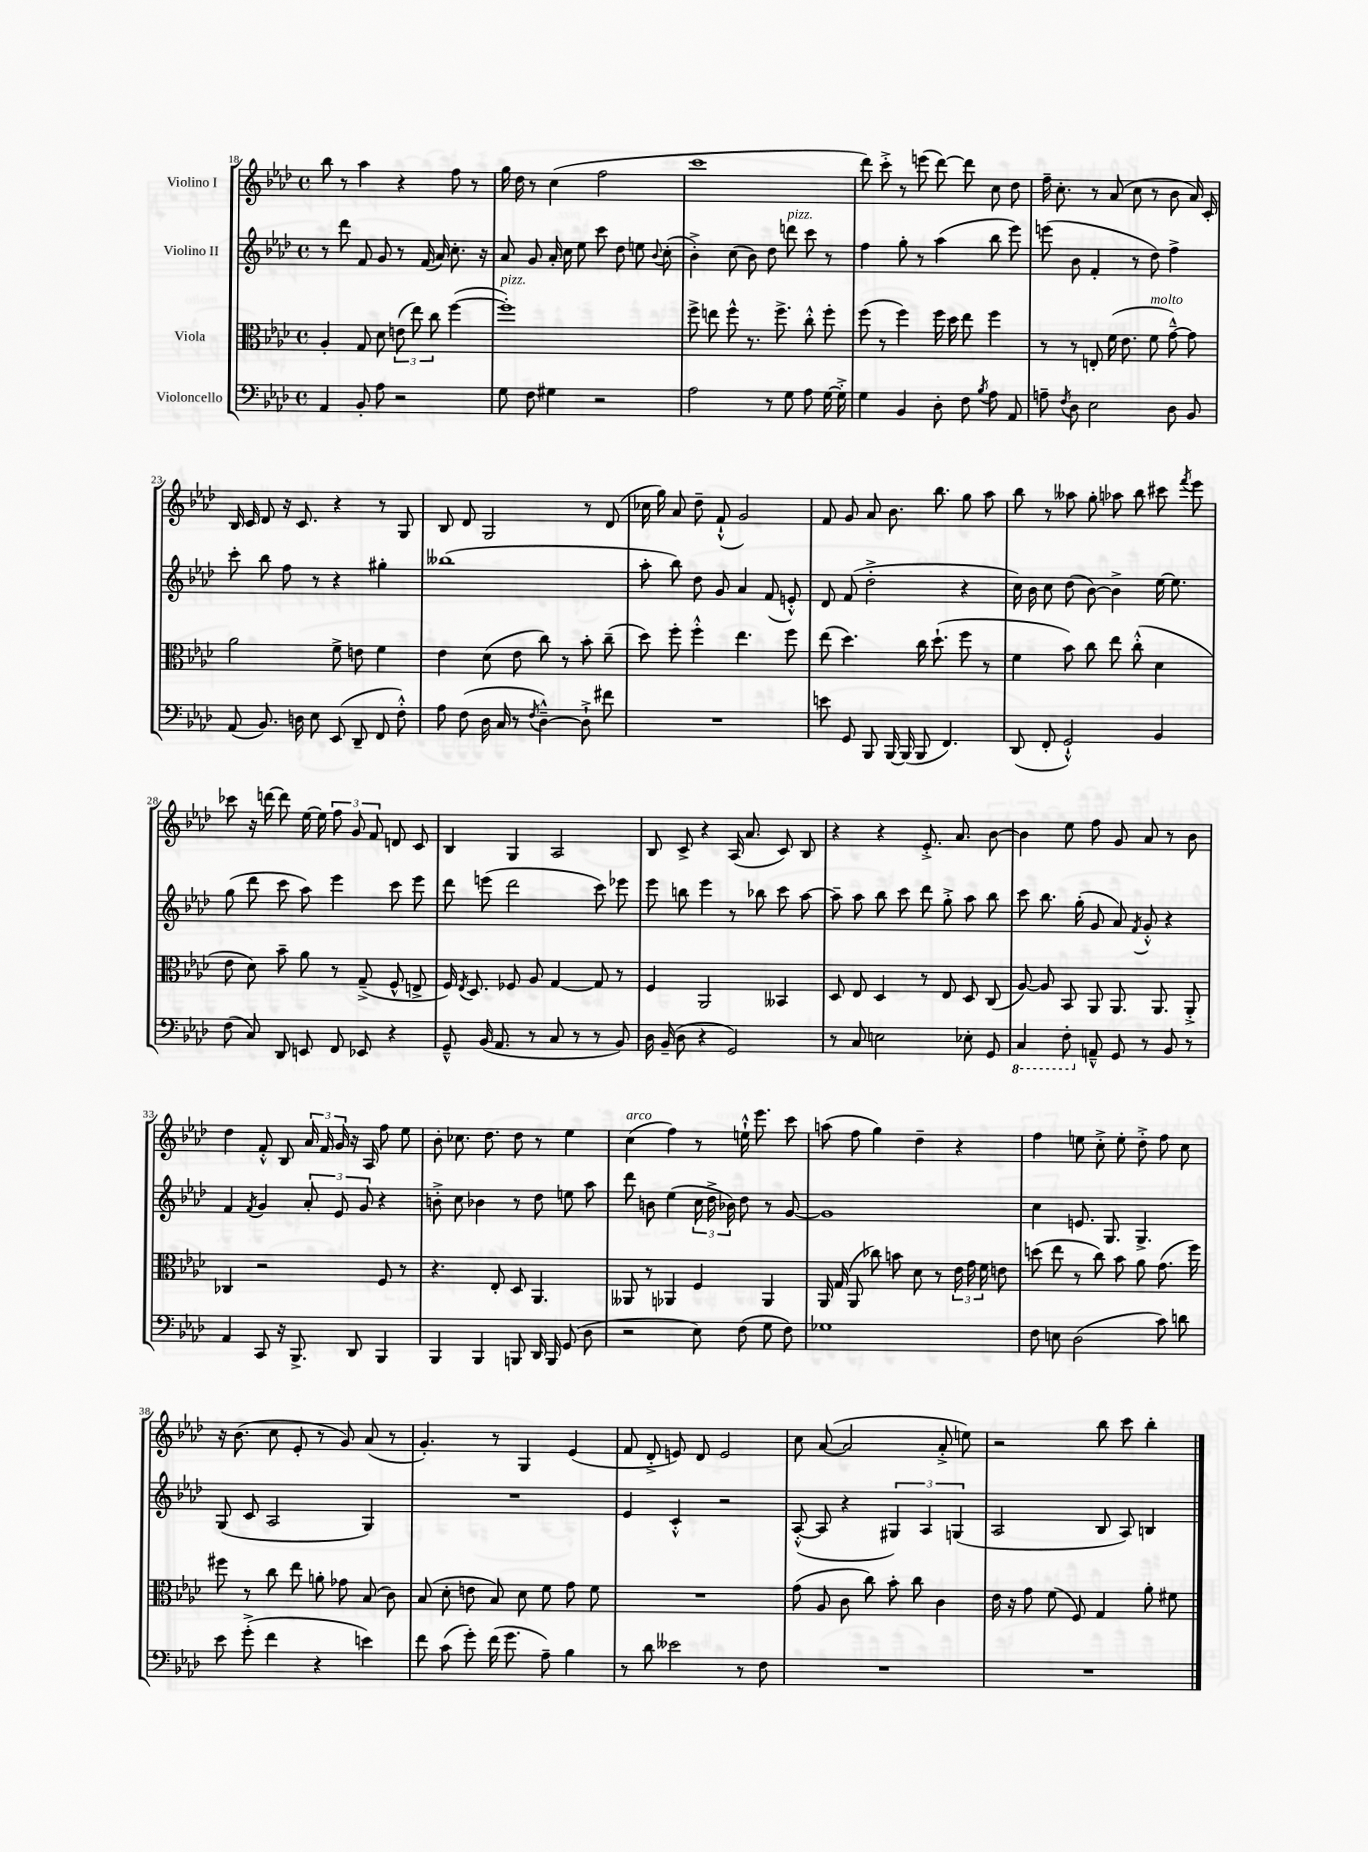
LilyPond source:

<<
\new StaffGroup <<
\new Staff = "s0" \with { instrumentName = "Violino I" } {
    \clef treble \key aes \major \defaultTimeSignature \time 4/4
    \autoBeamOff bes''8 r8 aes''4 r4 f''8 r8 |
    g''16 des''16 r8 c''4( f''2 |
    c'''1 |
    des'''8) c'''8-.-> r8 e'''8( des'''8~) des'''8 c''8 des''8 |
    f''16-- c''8.-. r8 aes'8( c''8 r8 bes'8 aes'16) c'16-. |
    bes16 c'16 des'8 r16 c'8. r4 r8 g8 |
    bes8 des'8 g2 r8 des'8( |
    ces''16 g''16) aes'8 des''8-- f'8-!-^( g'2) |
    f'8 g'8 aes'8 bes'8. bes''8. g''8 aes''8 |
    bes''8 r8 aeses''8 g''8-. aes''8 bes''8 cis'''8 \acciaccatura { f'''8 } ees'''8 |
    ces'''8 r16 d'''16~ d'''8 ees''16~ ees''16 \tuplet 3/2 { f''8 g'8 f'8 } d'8 c'8 |
    bes4 g4 aes2 |
    bes8 c'8-> r4 aes16( aes'8. c'8) bes8 |
    r4 r4 ees'8.-.-> aes'8. bes'8~ |
    bes'4 ees''8 f''8 g'8 aes'8 r8 bes'8 |
    des''4 f'8-.-^ bes8 \tuplet 3/2 { aes'16 f'16 g'16 } r16 aes16 f''8 ees''8 |
    bes'8-. ces''8. des''8. des''8 r8 ees''4 |
    c''4^\markup { \italic "arco" }( f''4) r8 e''16-!-^ ees'''8. c'''8 |
    a''8( f''8 g''4) des''4-- r4 |
    f''4 e''8 c''8-.-> e''8-. des''8-.-> f''8 c''8 |
    r16 bes'8.( c''8 ees'8-. r8 g'8) aes'8( r8 |
    g'4.-.) r8 g4 ees'4( |
    f'8 des'8-.-> e'8) des'8 e'2 |
    c''8 aes'8~( aes'2 aes'8-.-> e''8) |
    r2 bes''8 c'''8 bes''4-. \bar "|." |
}
\new Staff = "s1" \with { instrumentName = "Violino II" } {
    \clef treble \key aes \major \defaultTimeSignature \time 4/4
    \autoBeamOff r8 des'''8 f'8 g'8 r8 f'16( aes'16) c''8.-. r16 |
    aes'8 g'8 aes'16-. c''16 ees''8 c'''8 des''8 e''8 \appoggiatura { bes'8 } c''8-.( |
    bes'4-.->) c''8( bes'8) des''8 d'''8^\markup { \italic "pizz." } c'''8 r8 |
    f''4 g''8-. r8 aes''4( bes''8 ees'''8) |
    e'''8( bes'8 f'4-. r8 des''8) f''4-> |
    c'''8-. bes''8 f''8 r8 r4 gis''4-. |
    beses''1( |
    aes''8-. bes''8) des''8 g'8 aes'4 f'8( e'8-.-^) |
    des'8 f'8( des''2-.-> r4 |
    c''16) bes'16 c''8 des''8( bes'8~) bes'4-> ees''16~ ees''8. |
    g''8( des'''8 c'''8 aes''8) ees'''4 c'''8 ees'''8 |
    des'''8 e'''8( des'''2 c'''8) ees'''8 |
    ees'''8 b''8 ees'''4 r8 bes''8 c'''8 aes''8~ |
    aes''8-- aes''8 bes''8 c'''8 des'''8 g''8-.-> aes''8 bes''8 |
    c'''8 bes''8. g''16-.( g'8 aes'8) \acciaccatura { f'8 } g'8-.-^ r4 |
    f'4 \acciaccatura { f'8 } g'4 \tuplet 3/2 { aes'8-. ees'8 g'8 } r4 |
    b'8-.-> c''8 bes'4 r8 des''8 e''8 aes''8 |
    des'''8 b'8 ees''4( \tuplet 3/2 { c''16 des''16-> bes'16) } des''8 r8 g'8~ |
    g'1 |
    c''4 e'8. g8. g4.-> |
    g8( c'8 aes2 g4) |
    R1 |
    ees'4 c'4-.-^ r2 |
    aes8~-.-^( aes8 r4 \tuplet 3/2 { gis4) aes4 g4( } |
    aes2 bes8 aes8) b4 \bar "|." |
}
\new Staff = "s2" \with { instrumentName = "Viola" } {
    \clef alto \key aes \major \defaultTimeSignature \time 4/4
    \autoBeamOff aes4-. g8 des'8 \tuplet 3/2 { e'8( ees''8) c''8 } f''4~( |
    f''1-.^\markup { \italic "pizz." }) |
    f''8-> e''8 f''8-^ r8. f''8.-> c''8-.-^ f''8-. |
    f''8( r8 f''4) f''16 des''16 ees''8 f''4 |
    r8 r8 e8-. f'16( ees'8. f'8^\markup { \italic "molto" } g'8~---^) g'8 |
    aes'2 f'8-> e'8 f'4 |
    ees'4 des'8( ees'8 c''8) r8 bes'8-. c''8--( |
    des''8) f''8-. f''4-.-^ ees''4. f''8 |
    ees''8( des''4.) c''16 des''8.-!( f''8 r8 |
    f'4 bes'8) c''8 ees''8 c''8-.-^( des'4 |
    ees'8 des'8) bes'8-- aes'8 r8 g8--->( f8-^ e8-> |
    f16) \acciaccatura { ees8 } des8. fes8 aes8 g4~ g8 r8 |
    f4 aes,2 beses,4 |
    des8 ees8 des4 r8 ees8 des8 c8( |
    aes8~) aes8 bes,8 aes,8 aes,8. aes,8. aes,8-.-> |
    ces4 r2 f8 r8 |
    r4. ees8-. des8 aes,4. |
    aeses,8 r8 aes,4 f4 aes,4 |
    aes,16 g16( aes,8 ces''8) b'8 des'8 r8 \tuplet 3/2 { ees'16 g'16 f'16 } e'8 |
    d''8( ees''8 r8 c''8) bes'8 aes'8 g'8.( f''16) |
    fis''8 r8 c''8 ees''8 a'8-. ges'8 bes8( c'8) |
    bes8( des'8-. e'8 bes8) des'8 f'8 g'8 f'8 |
    R1 |
    g'8( aes8 c'8 c''8) bes'8-. c''8 c'4 |
    ees'16 r16 g'8 f'8( f8) g4 aes'8-. fis'8 \bar "|." |
}
\new Staff = "s3" \with { instrumentName = "Violoncello" } {
    \clef bass \key aes \major \defaultTimeSignature \time 4/4
    \autoBeamOff aes,4 bes,8-. aes8 r2 |
    g8 f8 gis4 r2 |
    aes2 r8 g8 aes8 g16~ g16-.-> |
    g4 bes,4 des8-. f8 \acciaccatura { bes8 } aes8 aes,8 |
    a8-- \acciaccatura { f8 } des8 ees2 des8 bes,8 |
    aes,8( bes,8.) d16 ees8 ees,8( des,8-- f,8 f8-.-^) |
    aes8 f8( des16 c16 r8 \acciaccatura { f8 } des4~---^) des8-!-> fis'8 |
    R1 |
    e'8 g,8 bes,,8 bes,,16~ bes,,16( bes,,8 f,4.) |
    des,8( f,8-. g,2-!-^) bes,4 |
    f8( c8) des,8 e,8 f,8 ees,8 r4 |
    g,8---^ bes,16( aes,8. r8 c8 r8 r8 bes,8) |
    des16 bes,16--( des8 r4 g,2) |
    r8 c8 e2 ees8-. g,8 |
    \ottava #-1 c,4 f,8-. \ottava #0 a,8---^ g,8 r8 bes,8 r8 |
    aes,4 c,8 r16 bes,,8.-> des,8 bes,,4 |
    bes,,4 bes,,4 b,,8 des,16 b,,16 g,8( des8 |
    r2 ees8) f8( g8 f8) |
    ges1 |
    f8 e8 des2( c'8) d'8 |
    ees'8 g'8-.->( f'4 r4 e'4) |
    f'8 c'8( g'8-.) f'16( g'8. aes8--) bes4 |
    r8 des'8 eeses'2 r8 f8 |
    R1 |
    R1 \bar "|." |
}
>>
>>
\layout { \context { \Score currentBarNumber = #18 } }
